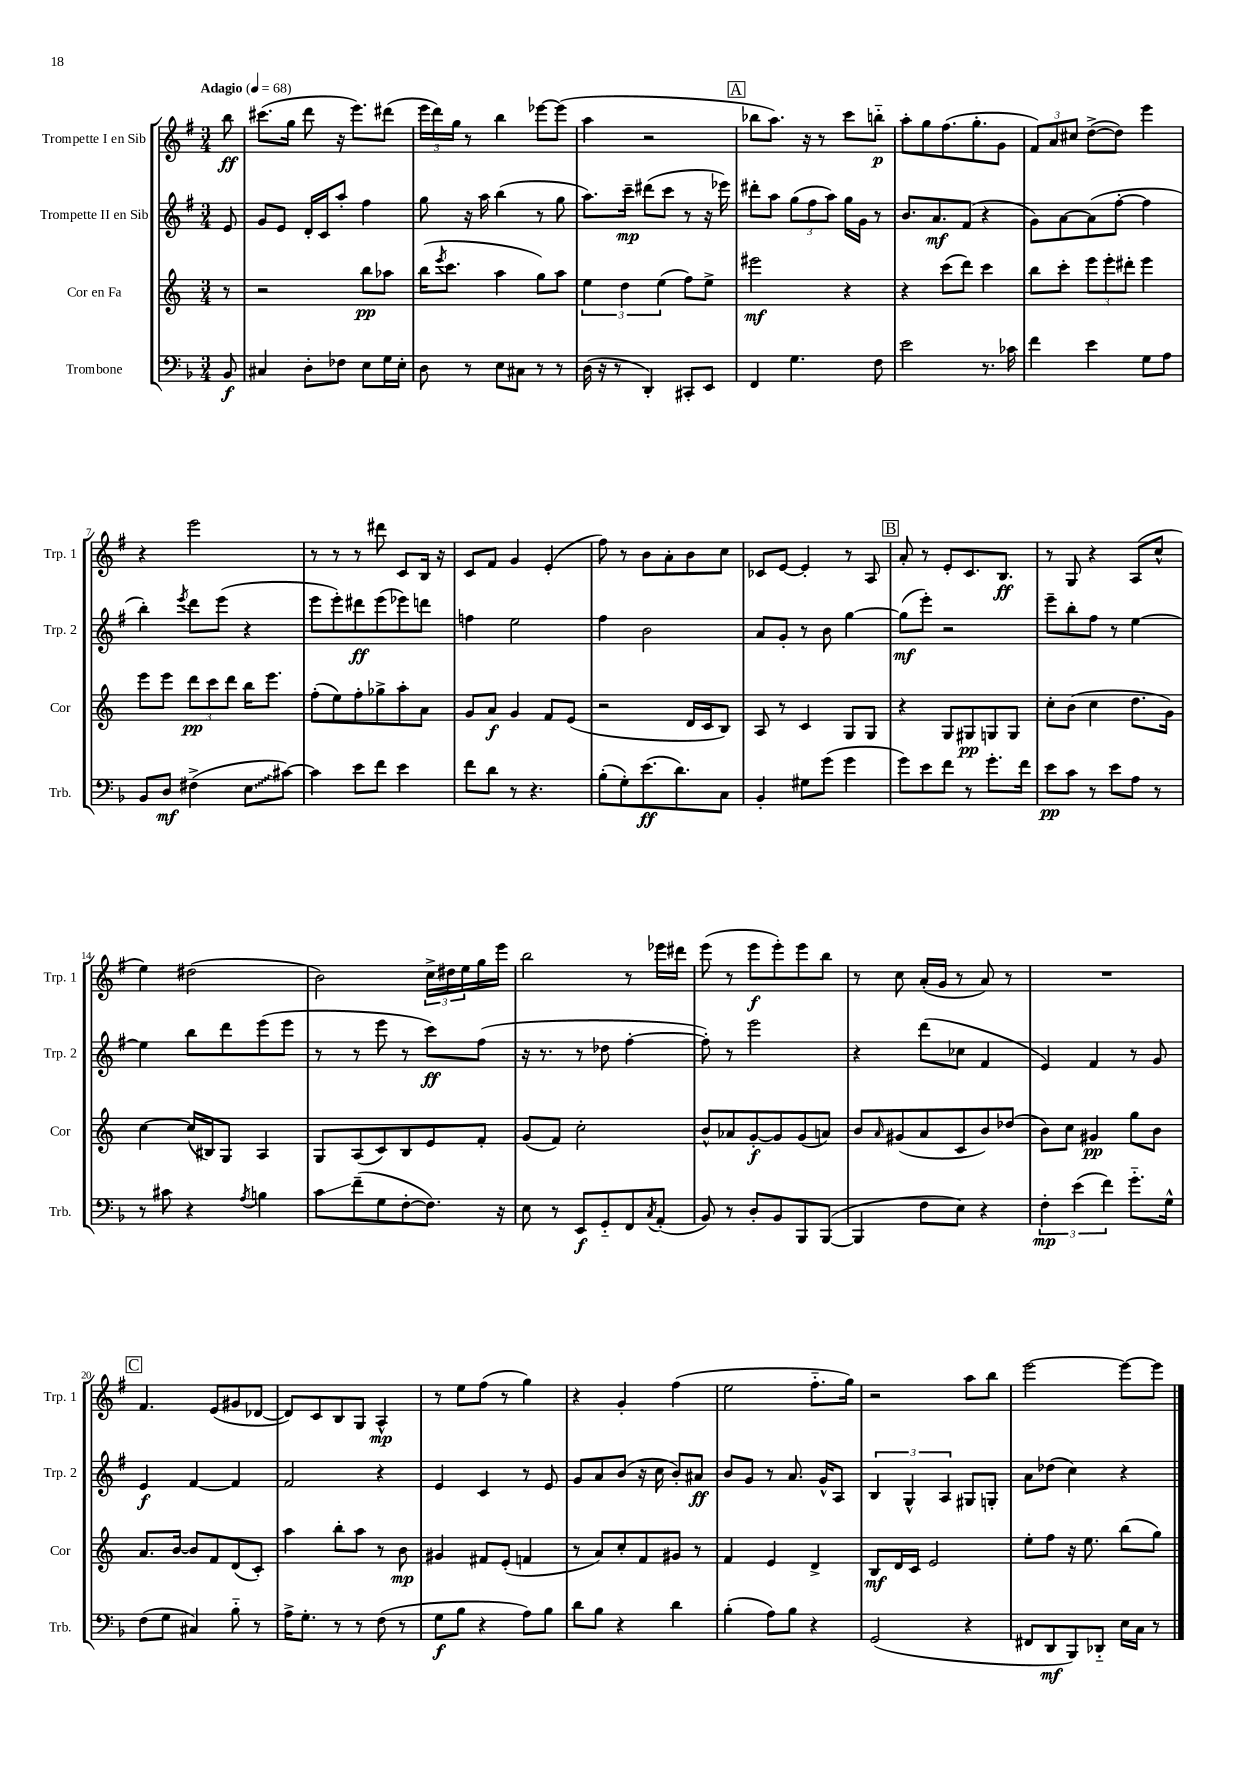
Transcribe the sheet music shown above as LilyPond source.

<<
\new StaffGroup <<
\new Staff = "s0" \with { instrumentName = "Trompette I en Sib" shortInstrumentName = "Trp. 1" } {
    \clef treble \key g \major \numericTimeSignature \time 3/4 \partial 8 \tempo "Adagio" 4 = 68
    b''8\ff |
    cis'''8.( g''16 d'''8 r16 e'''8.) dis'''8( |
    \tuplet 3/2 { e'''16 d'''16) g''16 } r8 b''4 ees'''8~ ees'''8( |
    a''4 r2 |
    \mark \markup { \box "A" } bes''8 a''8.) r16 r8 c'''8 b''8-_\p |
    a''8-. g''8 fis''8.( g''8.-. g'8 |
    \tuplet 3/2 { fis'8) a'8 cis''8 } d''8~->( d''8) e'''4 |
    r4 e'''2 |
    r8 r8 r8 dis'''8 c'8 b16 r16 |
    c'8 fis'8 g'4 e'4-.( |
    fis''8) r8 b'8 a'8-. b'8 c''8 |
    ces'8 e'8~ e'4-. r8 a8 |
    \mark \markup { \box "B" } a'8-. r8 e'8-. c'8. b8.\ff |
    r8 g8 r4 a8( c''8-^ |
    e''4) dis''2( |
    b'2) \tuplet 3/2 { c''16-> dis''16 e''16 } g''16 e'''16 |
    b''2 r8 ees'''16 dis'''16 |
    e'''8( r8 e'''8\f e'''8-.) e'''8 b''8 |
    r8 c''8 a'16-.( g'16 r8 a'8) r8 |
    R2. |
    \mark \markup { \box "C" } fis'4. e'8( gis'8 des'8~ |
    des'8) c'8 b8 g8 a4-^\mp |
    r8 e''8 fis''8( r8 g''4) |
    r4 g'4-. fis''4( |
    e''2 fis''8.-_ g''16) |
    r2 a''8 b''8 |
    e'''2~ e'''8~ e'''8 \bar "|." |
}
\new Staff = "s1" \with { instrumentName = "Trompette II en Sib" shortInstrumentName = "Trp. 2" } {
    \clef treble \key g \major \numericTimeSignature \time 3/4 \partial 8
    e'8 |
    g'8 e'8 d'16-. c'16 a''8-. fis''4 |
    g''8 r16 a''16 b''4( r8 g''8 |
    a''8.) c'''16--\mp dis'''8( c'''8 r8 r16 ees'''16) |
    \mark \markup { \box "A" } dis'''8-. a''8 \tuplet 3/2 { g''8( fis''8 a''8) } g''16 g'16 r8 |
    b'8. a'8.\mf fis'8( r4 |
    g'8) a'8~ a'8( fis''8~-. fis''4 |
    b''4-.) \acciaccatura { e'''8 } d'''8 e'''8( r4 |
    e'''8 e'''8-.) dis'''8\ff e'''8( ees'''8) d'''8 |
    f''4 e''2 |
    fis''4 b'2 |
    a'8 g'8-. r8 b'8 g''4~ |
    \mark \markup { \box "B" } g''8\mf( e'''8-.) r2 |
    e'''8-- b''8-. fis''8 r8 e''4~ |
    e''4 b''8 d'''8 e'''8( e'''8 |
    r8 r8 e'''8 r8 c'''8\ff) fis''8( |
    r16 r8. r8 des''8 fis''4~-. |
    fis''8-.) r8 e'''2 |
    r4 d'''8( ces''8 fis'4 |
    e'4) fis'4 r8 g'8 |
    \mark \markup { \box "C" } e'4\f fis'4~ fis'4 |
    fis'2 r4 |
    e'4 c'4 r8 e'8 |
    g'8 a'8 b'8( r16 c''16 b'8-.) ais'8\ff |
    b'8 g'8 r8 a'8. g'16-^ a8 |
    \tuplet 3/2 { b4 g4-^ a4 } gis8 g8-. |
    a'8 des''8( c''4) r4 \bar "|." |
}
\new Staff = "s2" \with { instrumentName = "Cor en Fa" shortInstrumentName = "Cor" } {
    \clef treble \key c \major \numericTimeSignature \time 3/4 \partial 8
    r8 |
    r2 b''8\pp aes''8 |
    b''16( \acciaccatura { e'''8 } c'''8. a''4 g''8) a''8 |
    \tuplet 3/2 { e''4 d''4 e''4( } f''8) e''8-> |
    \mark \markup { \box "A" } eis'''2\mf r4 |
    r4 c'''8( d'''8) c'''4 |
    b''8 c'''8-. \tuplet 3/2 { e'''8 e'''8-. dis'''8-. } e'''4 |
    e'''8 e'''8 \tuplet 3/2 { d'''8\pp c'''8 d'''8 } b''16 e'''8. |
    f''8-.( e''8) f''8-. ges''8-> a''8-. a'8 |
    g'8 a'8\f g'4 f'8 e'8( |
    r2 d'16 c'16 b8) |
    a8 r8 c'4 g8 g8 |
    \mark \markup { \box "B" } r4 g8 gis8\pp g8 g8 |
    c''8-. b'8( c''4 d''8. g'16) |
    c''4~ c''16( bis16) g8 a4 |
    g8 a8( c'8) b8 e'8 f'8-. |
    g'8( f'8) c''2-. |
    b'8-^ aes'8 g'8~-.\f g'8 g'8( a'8) |
    b'8 \grace { a'16 } gis'8( a'8 c'8 b'8) des''8( |
    b'8) c''8 gis'4\pp g''8 b'8 |
    \mark \markup { \box "C" } a'8. b'16~ b'8 f'8 d'8( c'8-.) |
    a''4 b''8-. a''8 r8 b'8\mp |
    gis'4 fis'8 e'8-.( f'4 |
    r8 a'8) c''8-. f'8 gis'8 r8 |
    f'4 e'4 d'4-> |
    b8\mf d'16 c'16 e'2 |
    e''8-. f''8 r16 e''8. b''8( g''8) \bar "|." |
}
\new Staff = "s3" \with { instrumentName = "Trombone" shortInstrumentName = "Trb." } {
    \clef bass \key f \major \numericTimeSignature \time 3/4 \partial 8
    bes,8\f |
    cis4 d8-. fes8 e8 g16 e16-. |
    d8 r8 e8 cis8 r8 r8 |
    d16( r16 r8 d,4-.) cis,8-. e,8 |
    \mark \markup { \box "A" } f,4 g4. f8 |
    e'2 r8. ces'16 |
    f'4 e'4 g8 a8 |
    bes,8 d8\mf fis4->( \once \override Glissando.style = #'zigzag e8\glissando cis'8~) |
    cis'4 e'8 f'8 e'4 |
    f'8 d'8 r8 r4. |
    bes8-.( g8-.) e'8.\ff( d'8.) c8 |
    bes,4-. gis8 g'8( g'4 |
    \mark \markup { \box "B" } g'8) e'8 f'8 r8 g'8.-. f'16 |
    e'8\pp c'8 r8 e'8 a8 r8 |
    r8 cis'8 r4 \acciaccatura { a8 } b4 |
    c'8\glissando f'8--( g8 f8~-. f8.) r16 |
    e8 r8 e,8\f g,8-_ f,8 \acciaccatura { c8 } a,8-.( |
    bes,8) r8 d8-. bes,8 bes,,8 bes,,8~( |
    bes,,4 f8 e8) r4 |
    \tuplet 3/2 { f4-.\mp e'4( f'4) } g'8.-_ g16-^ |
    \mark \markup { \box "C" } f8( g8 cis4) bes8-_ r8 |
    a16-> g8.-. r8 r8 f8( r8 |
    g8\f bes8 r4 a8) bes8 |
    d'8 bes8 r4 d'4 |
    bes4-.( a8) bes8 r4 |
    g,2( r4 |
    fis,8 d,8\mf bes,,8) des,8-_ e16 c16 r8 \bar "|." |
}
>>
>>
